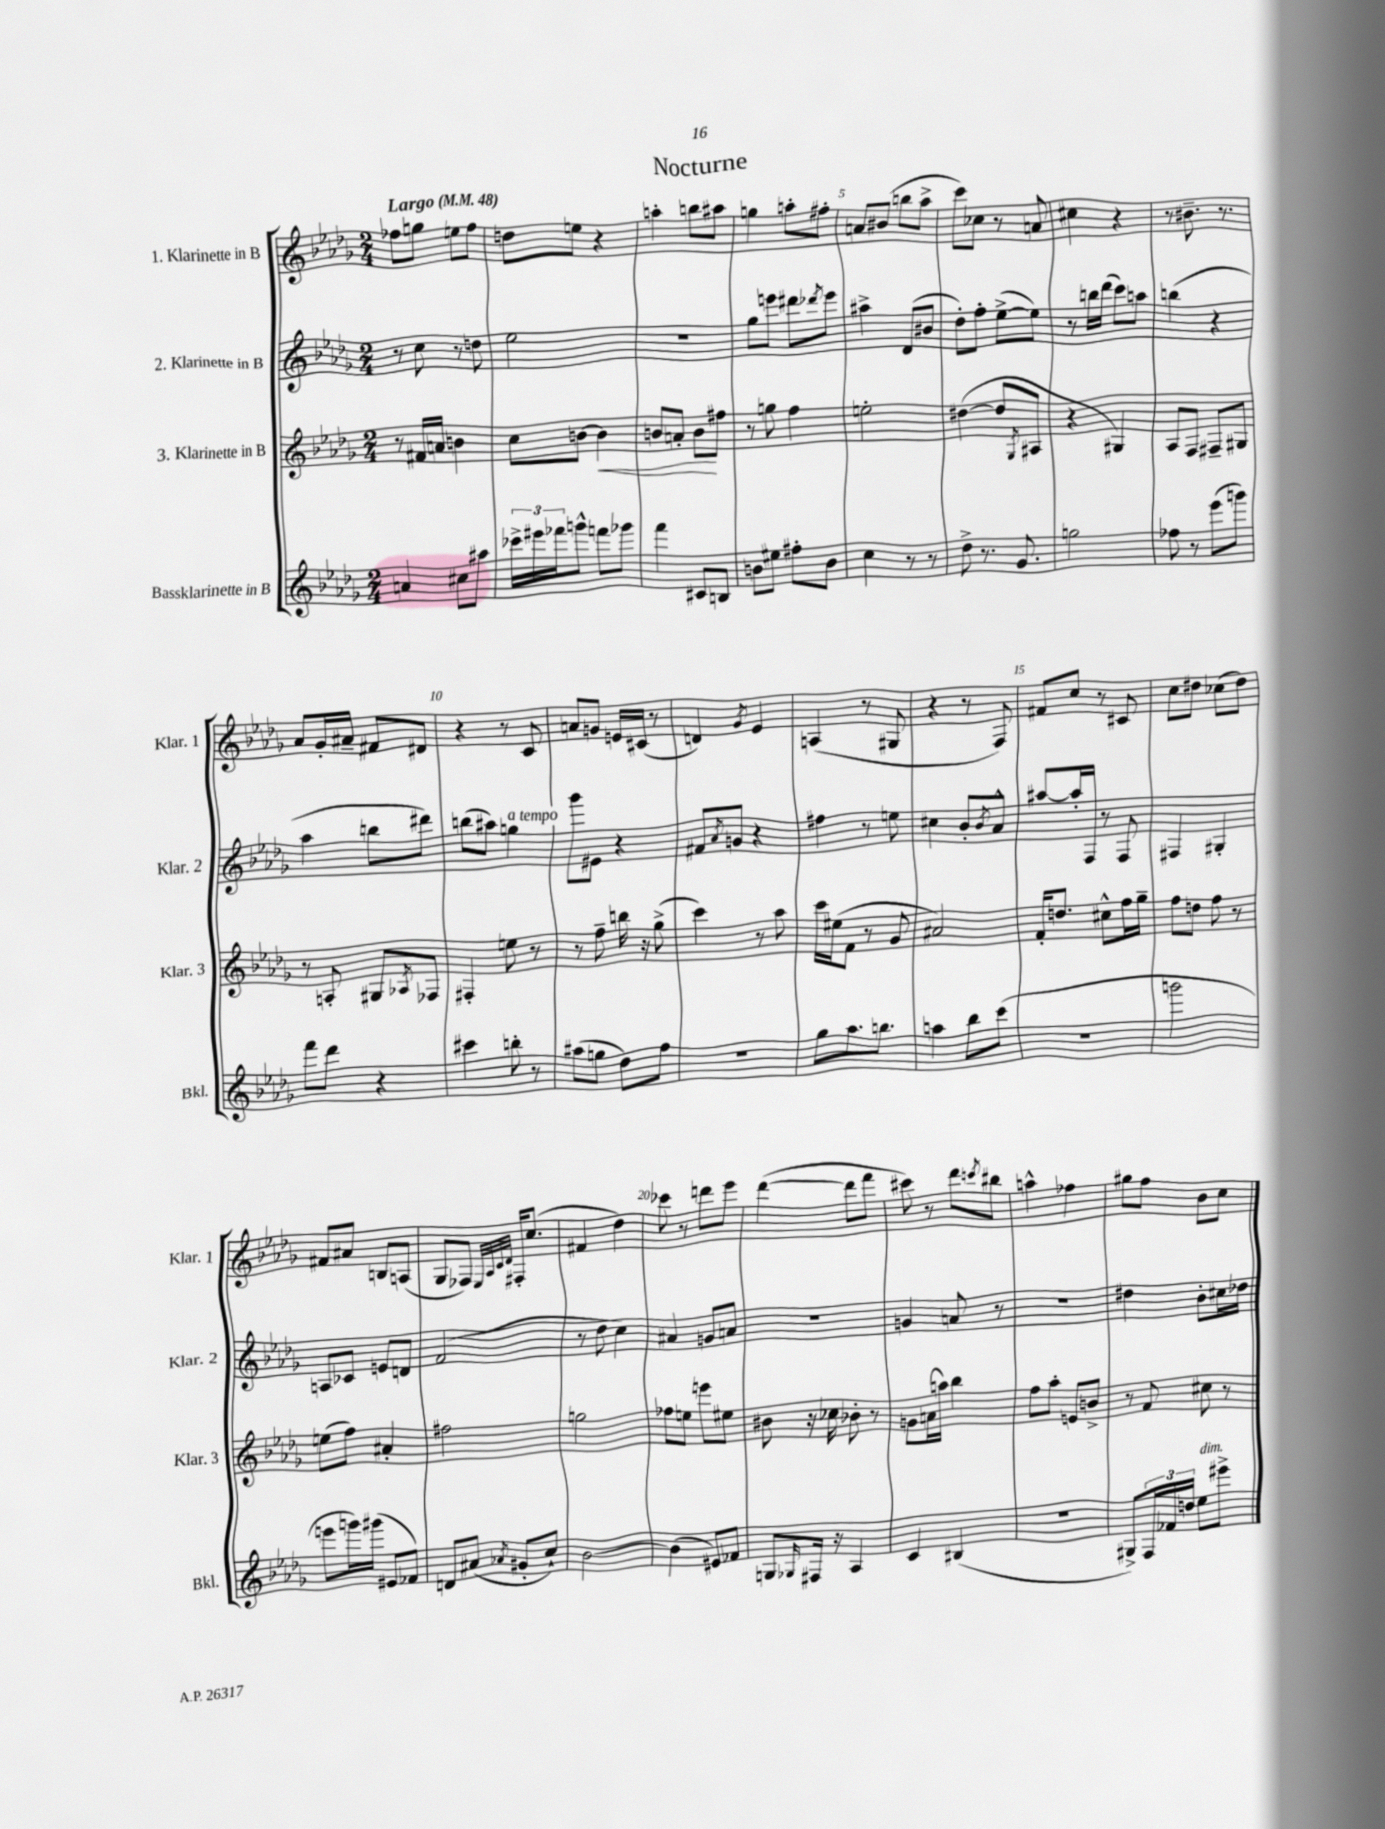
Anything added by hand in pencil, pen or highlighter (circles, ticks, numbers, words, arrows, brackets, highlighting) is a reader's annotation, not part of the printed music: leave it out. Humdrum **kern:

**kern	**kern	**kern	**kern
*staff4	*staff3	*staff2	*staff1
*clefG2	*clefG2	*clefG2	*clefG2
*k[b-e-a-d-g-]	*k[b-e-a-d-g-]	*k[b-e-a-d-g-]	*k[b-e-a-d-g-]
*M2/4	*M2/4	*M2/4	*M2/4
*MM48	*MM48	*MM48	*MM48
4a	8r	8r	8ff-
.	16f#	8cc	8gg
.	16a	.	.
8cc#	4b	8r	8ee
8aa#	.	8dd	8ff-
=	=	=	=
24ccc-^	8cc	2ee-	8dd
24eee#	.	.	.
24fff-	.	.	.
8ggg^^	[8b	.	8ee
8fff	4b]	.	4r
8ggg-	.	.	.
=	=	=	=
4fff	8b	2r	4aa'
.	8a'	.	.
8c#	8b	.	8bb
8B	8ff#	.	8aa#
=	=	=	=
8b	8r	8gg-	4gg
8ee#	8gg	8eee	.
8ff#'	4ff	8ddd#	8aa'
.	.	8qddd-	.
8b	.	8eee	8ff#'
=	=	=	=
4cc	2ee'	4aa#^	8a
.	.	.	(8b#
8r	.	(8d-	8bb
8r	.	8b#	8aa-^
=	=	=	=
8dd-^	([4dd#	8dd-')	8ccc)
8.r	.	8ff'	8cc-
.	8dd#]	([8ee-^	8r
8.g-	.	.	.
.	8qG-	.	.
.	8A#	8ee-])	8a
=	=	=	=
2gg	4r	8r	4cc#
.	.	16bb	.
.	.	(16ddd-	.
.	4G#)	8ccc)	4r
.	.	8aa	.
=	=	=	=
8ff-	8A-	(4bb	8r
8r	8F	.	8.b#~
(8eee-	8F#~	4r	.
.	.	.	8.r
8ggg)	8G#	.	.
=	=	=	=
8fff	8r	4aa-	8a-
8ddd-	8A'	.	16g-'
.	.	.	16a#~
4r	8G#	8bb	8f#
.	8qA-	.	.
.	8F-	8ddd#)	8d#
=	=	=	=
4ccc#	4F#'	(8bb	4r
.	.	8aa#)	.
8bb'	8ee	4gg	8r
8r	8r	.	8c
=	=	=	=
(8aa#	8r	8ggg-	8a
8gg	8ff~	8e#	8g
8dd-)	16bb	4r	16e
.	16r	.	(16c#
8ff	(8gg-^	.	8r
=	=	=	=
2r	4ccc)	8f#	4d)
.	.	8qa-	.
.	.	8g	.
.	.	.	8qg-
.	8r	4r	4e-
.	8aa-	.	.
=	=	=	=
8gg-	16ccc	4ff#	(4A
.	(16ee#	.	.
8.aa-	8f	.	.
.	8r	8r	8r
8.bb	.	.	.
.	8g-	8ee	8G#
=	=	=	=
4aa	2a#)	4cc#	4r
8bb-	.	8b-'	8r
.	.	8qb-	.
(8ccc	.	8a-^^	8F)
=	=	=	=
2r	16f'	[8aa#	8f#
.	8.dd	.	.
.	.	16aa#']	8cc
.	.	16F	.
.	8cc#^^	8r	8r
.	16ff	8F	8c#
.	16gg-~	.	.
=	=	=	=
2ggg	8ff	4F#	8cc
.	8dd	.	8dd#
.	8ff	4G#'	(8cc-
.	8r	.	8dd#)
=	=	=	=
8eee	(8ee	8A	8f#
16ggg)	8ff)	8c-	8a#
(16ggg#	.	.	.
8e#	4a#'	8e	8B
8f-)	.	8d	(8A
=	=	=	=
8d	2ff#	(2f	8G-
(8a#	.	.	8F-)
.	.	.	32qqE-
.	.	.	32qqA-
.	.	.	32qqc
8qa-	.	.	32qqd-
8g#'	.	.	16F#'
.	.	.	(8.cc
8cc`)	.	.	.
=	=	=	=
[2b-	2gg	8r	4f#
.	.	8dd-	.
.	.	4cc)	4dd-)
=	=	=	=
(4b-]	8ff-	4a#	8ccc-
.	8ee	.	8r
8e#)	8eee	8g	8ddd
8f-	8ee#	8a	8eee-
=	=	=	=
8G	8b#	2r	([4ddd-
16qqG-	.	.	.
16F#	16r	.	.
16r	16cc-	.	.
4A-	8b-'	.	8ddd-]
.	8r	.	8fff
=	=	=	=
4c	8g	4g	8ccc#)
.	(16a	.	8r
.	16aa)	.	.
(4B#	4bb-	8a	8ddd-
.	.	.	8qccc
.	.	8r	8bb#
=	=	=	=
2r	8ff	2r	4aa^^
.	8aa-'	.	.
.	8e	.	4ff-
.	8b^	.	.
=	=	=	=
8G#^)	8r	4dd#	8gg#
24F	8f	.	8ff
24f-	.	.	.
24dd	.	.	.
8ee-	8cc#	8b-'	8b-
8eee#^	8r	16cc#	8cc
.	.	16dd-	.
==	==	==	==
*-	*-	*-	*-
